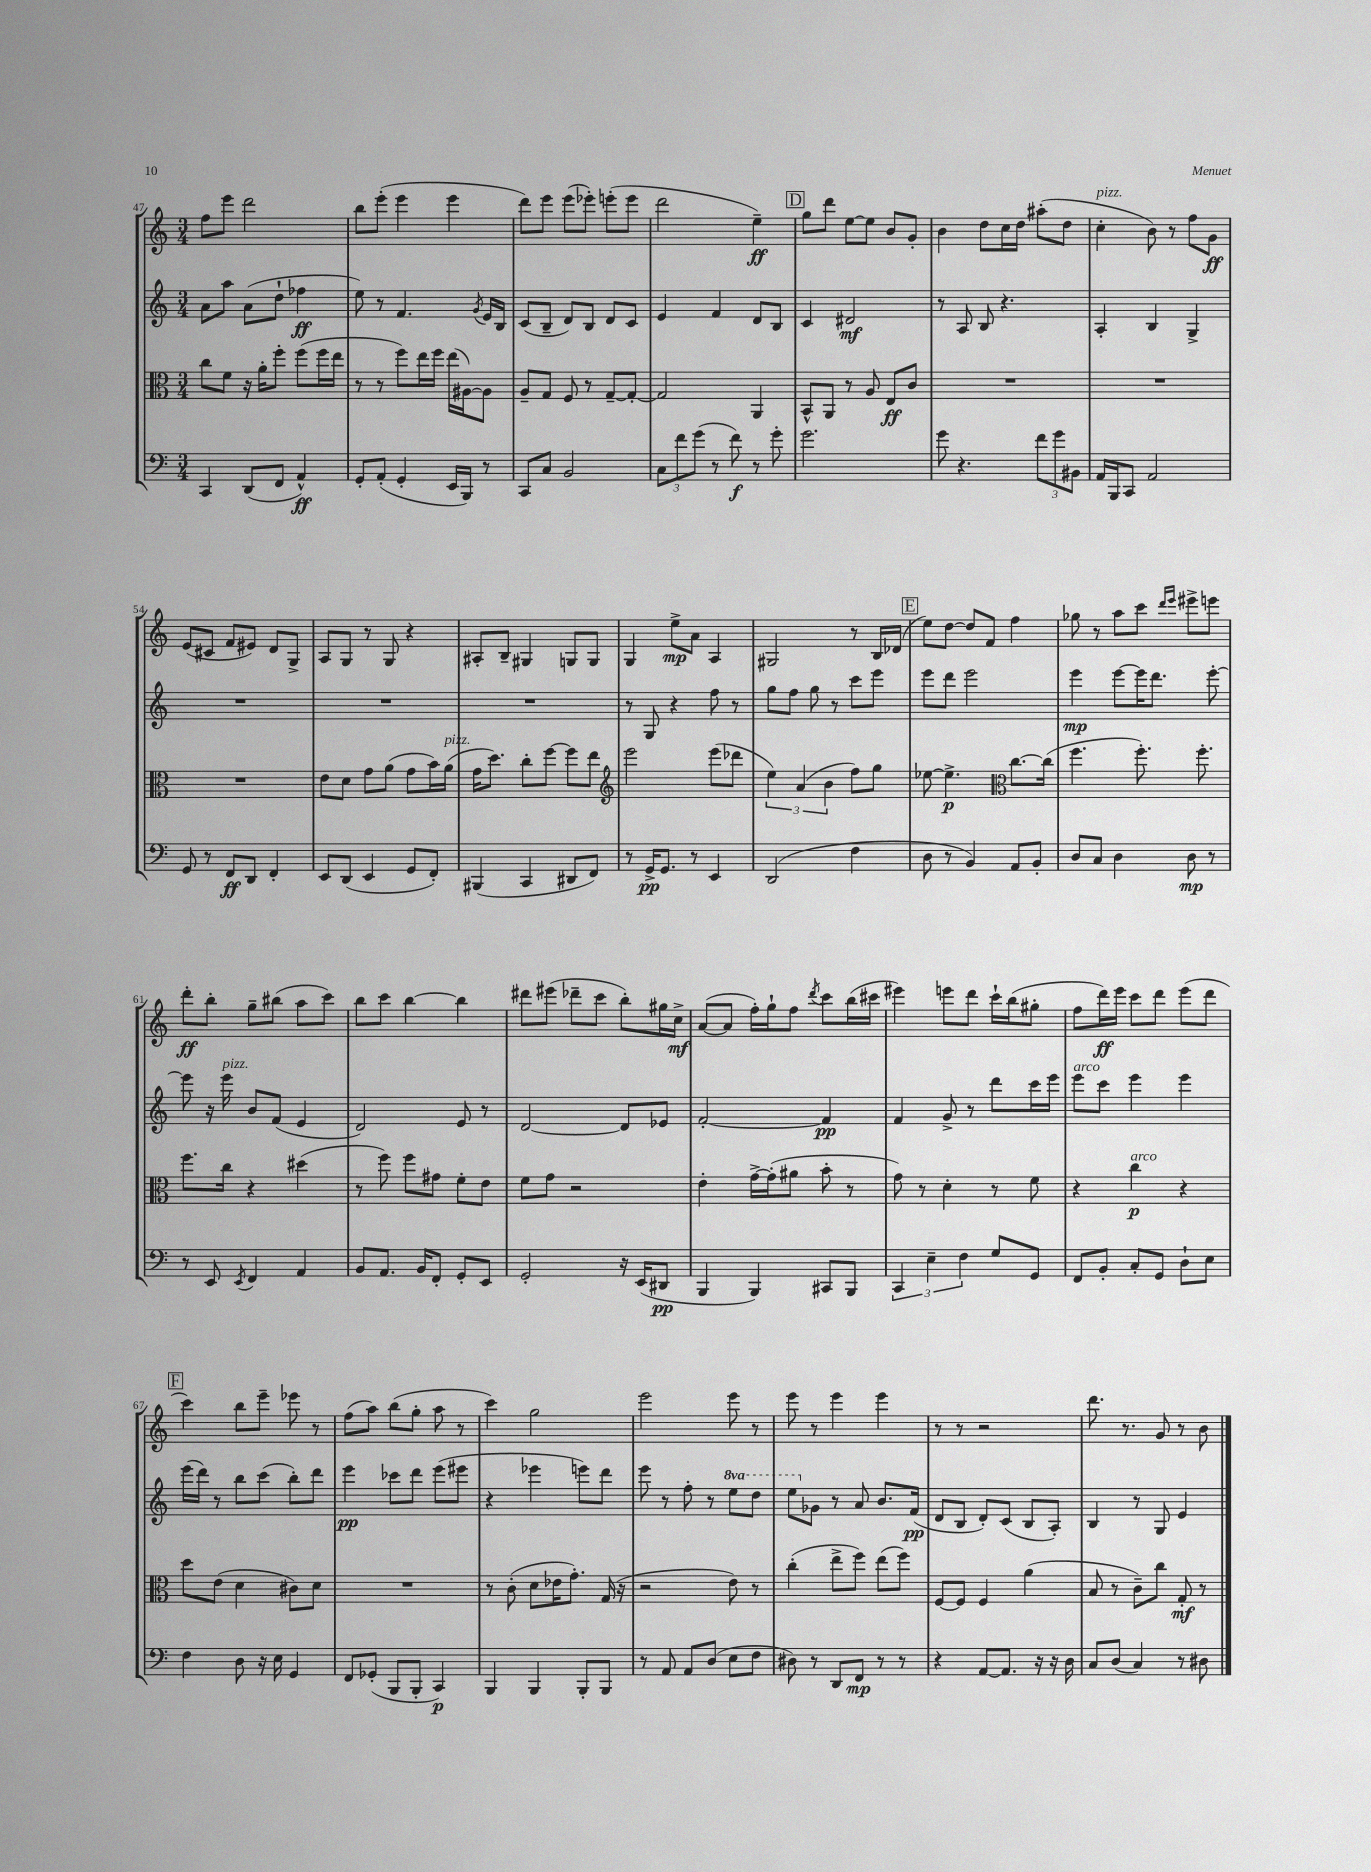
<<
\new StaffGroup <<
\new Staff = "s0" {
    \clef treble \key c \major \numericTimeSignature \time 3/4
    \autoBeamOff f''8[ e'''8] d'''2 |
    b''8[ e'''8]-.( e'''4 e'''4 |
    d'''8[) e'''8] e'''8[( ees'''8]-.) e'''8[-.( e'''8] |
    d'''2 e''4--\ff) |
    \mark \markup { \box "D" } g''8[ d'''8] e''8[~ e''8] b'8[ g'8]-. |
    b'4 d''8[ c''16 d''16] ais''8[-.( d''8] |
    c''4-.^\markup { \italic "pizz." } b'8) r8 f''8[ g'8]\ff |
    e'8[( cis'8] f'8[ eis'8]) d'8[ g8]-> |
    a8[ g8] r8 g8 r4 |
    ais8[-. b8]-- gis4 g8[ g8] |
    g4 e''8[->\mp a'8] a4 |
    gis2 r8 b16[ des'16]( |
    \mark \markup { \box "E" } e''8[) d''8]~ d''8[ f'8] f''4 |
    ges''8 r8 a''8[ c'''8] \grace { d'''16[ e'''16] } eis'''8[-> e'''8] |
    d'''8[-.\ff b''8]-. g''8[-- bis''8]( a''8[ c'''8]) |
    b''8[ c'''8] b''4~ b''4 |
    dis'''8[ eis'''8]( des'''8[-- c'''8] b''8[-.) gis''16 c''16]->\mf |
    a'8[~( a'8] f''16[-.) g''16-! f''8] \acciaccatura { d'''8 } c'''8[ b''16( cis'''16] |
    eis'''4) e'''8[ d'''8] c'''16[-! b''16( gis''8]-. |
    f''8[ d'''16\ff) e'''16] c'''8[ d'''8] e'''8[( d'''8] |
    \mark \markup { \box "F" } c'''4) b''8[ e'''8]-- ees'''8 r8 |
    f''8[( a''8]) b''8[( g''8]-. a''8 r8 |
    c'''4) g''2 |
    e'''2 e'''8 r8 |
    e'''8 r8 e'''4 e'''4 |
    r8 r8 r2 |
    d'''8. r8. g'8 r8 b'8 \bar "|." |
}
\new Staff = "s1" {
    \clef treble \key c \major \numericTimeSignature \time 3/4 \set Staff.ottavationMarkups = #ottavation-simple-ordinals
    \autoBeamOff a'8[ a''8] a'8[( d''8]-! fes''4\ff |
    e''8) r8 f'4. \acciaccatura { g'8 } e'16[ b16] |
    c'8[( b8]-- d'8[) b8] d'8[ c'8] |
    e'4 f'4 d'8[ b8] |
    \mark \markup { \box "D" } c'4 dis'2\mf |
    r8 a8 b8 r4. |
    a4-. b4 g4-> |
    R2. |
    R2. |
    R2. |
    r8 g8 r4 f''8 r8 |
    g''8[ f''8] g''8 r8 c'''8[ e'''8] |
    \mark \markup { \box "E" } e'''8[ d'''8] e'''2 |
    e'''4\mp e'''8[~ e'''16 d'''8.] e'''8~-. |
    e'''8 r16 e'''16^\markup { \italic "pizz." } b'8[ f'8]( e'4 |
    d'2) e'8 r8 |
    d'2~ d'8[ ees'8] |
    f'2~-. f'4\pp |
    f'4 g'8-> r8 d'''8[ c'''16 e'''16] |
    e'''8[^\markup { \italic "arco" } c'''8] e'''4 e'''4 |
    \mark \markup { \box "F" } e'''16[( d'''16]) r8 b''8[ c'''8]( b''8[-.) d'''8] |
    e'''4\pp ces'''8[ d'''8] e'''8[( eis'''8] |
    r4 ees'''4 e'''8[) d'''8] |
    e'''8 r8 f''8-. r8 \ottava #1 e'''8[ d'''8] |
    e'''8[ \ottava #0 ges'8] r8 a'8 b'8.[ f'16]\pp( |
    d'8[ b8] d'8[-.) c'8]( b8[ a8]-.) |
    b4 r8 g8 e'4 \bar "|." |
}
\new Staff = "s2" {
    \clef alto \key c \major \numericTimeSignature \time 3/4
    \autoBeamOff c''8[ f'8] r16 a'16[-. f''8]-. f''8[( f''16 e''16] |
    r8 r8 f''8[) e''16 f''16] e''16[( ais16~) ais8] |
    a8[-- g8] f8 r8 g8[~-- g8]~-. |
    g2 a,4 |
    \mark \markup { \box "D" } b,8[-^ a,8] r8 a8 e8[\ff c'8] |
    R2. |
    R2. |
    R2. |
    e'8[ d'8] g'8[ a'8]( g'8[ b'16) a'16]^\markup { \italic "pizz." }( |
    g'16[ d''8.]) c''8[-. f''8]~ f''8[ e''8] |
    \clef treble e'''2 e'''8[( des'''8] |
    \tuplet 3/2 { e''4) a'4( b'4 } f''8[) g''8] |
    \mark \markup { \box "E" } ees''8~ ees''4.->\p \clef alto c''8.[~ c''16]( |
    f''4. f''8.-.) f''8.-. |
    f''8.[ c''16] r4 dis''4( |
    r8 f''8) f''8[ gis'8] f'8[-. e'8] |
    f'8[ g'8] r2 |
    e'4-. g'16[~-> g'16-.( ais'8] b'8-. r8 |
    g'8) r8 d'4-. r8 f'8 |
    r4 c''4\p^\markup { \italic "arco" } r4 |
    \mark \markup { \box "F" } d''8[ e'8]( d'4 cis'8[) d'8] |
    R2. |
    r8 c'8-.( d'8[ ees'16 g'8.]-.) g16( r16 |
    r2 e'8) r8 |
    c''4-.( e''8[-> f''8]) e''8[( f''8]) |
    f8[~ f8] f4 a'4( |
    b8 r8 c'8[--) c''8] g8-.\mf r8 \bar "|." |
}
\new Staff = "s3" {
    \clef bass \key c \major \numericTimeSignature \time 3/4
    \autoBeamOff c,4 d,8[( f,8] a,4-^\ff) |
    g,8[-. a,8]-.( g,4-. e,16[ b,,16]) r8 |
    c,8[ c8] b,2 |
    \tuplet 3/2 { c8[ f'8 g'8]( } r8 f'8\f) r8 g'8-. |
    \mark \markup { \box "D" } g'2. |
    g'8 r4. \tuplet 3/2 { f'8[ g'8 bis,8] } |
    a,16[ b,,16 c,8] a,2 |
    g,8 r8 f,8[\ff d,8] f,4-. |
    e,8[ d,8]( e,4 g,8[ f,8]-.) |
    bis,,4( c,4 dis,8[ f,8]) |
    r8 g,16[->\pp g,8.] r8 e,4 |
    d,2( f4 |
    \mark \markup { \box "E" } d8 r8 b,4) a,8[ b,8]-. |
    d8[ c8] d4 d8\mp r8 |
    r8 e,8 \acciaccatura { e,8 } f,4 a,4 |
    b,8[ a,8.] b,16[ f,8]-. g,8[-. e,8] |
    g,2-. r16 e,16[( dis,8]\pp |
    b,,4 b,,4) cis,8[ b,,8] |
    \tuplet 3/2 { c,4 e4-- f4 } g8[ g,8] |
    f,8[ b,8]-. c8[-. g,8] d8[-! e8] |
    \mark \markup { \box "F" } f4 d8 r16 e16 g,4 |
    f,8[ ges,8]-.( b,,8[ b,,8]-. c,4\p) |
    b,,4 b,,4 b,,8[-. b,,8] |
    r8 a,8 a,8[ d8]( e8[ f8] |
    dis8) r8 d,8[ f,8]\mp r8 r8 |
    r4 a,8[~ a,8.] r16 r16 d16 |
    c8[ d8]( c4) r8 dis8 \bar "|." |
}
>>
>>
\layout { \context { \Score currentBarNumber = #47 } }
